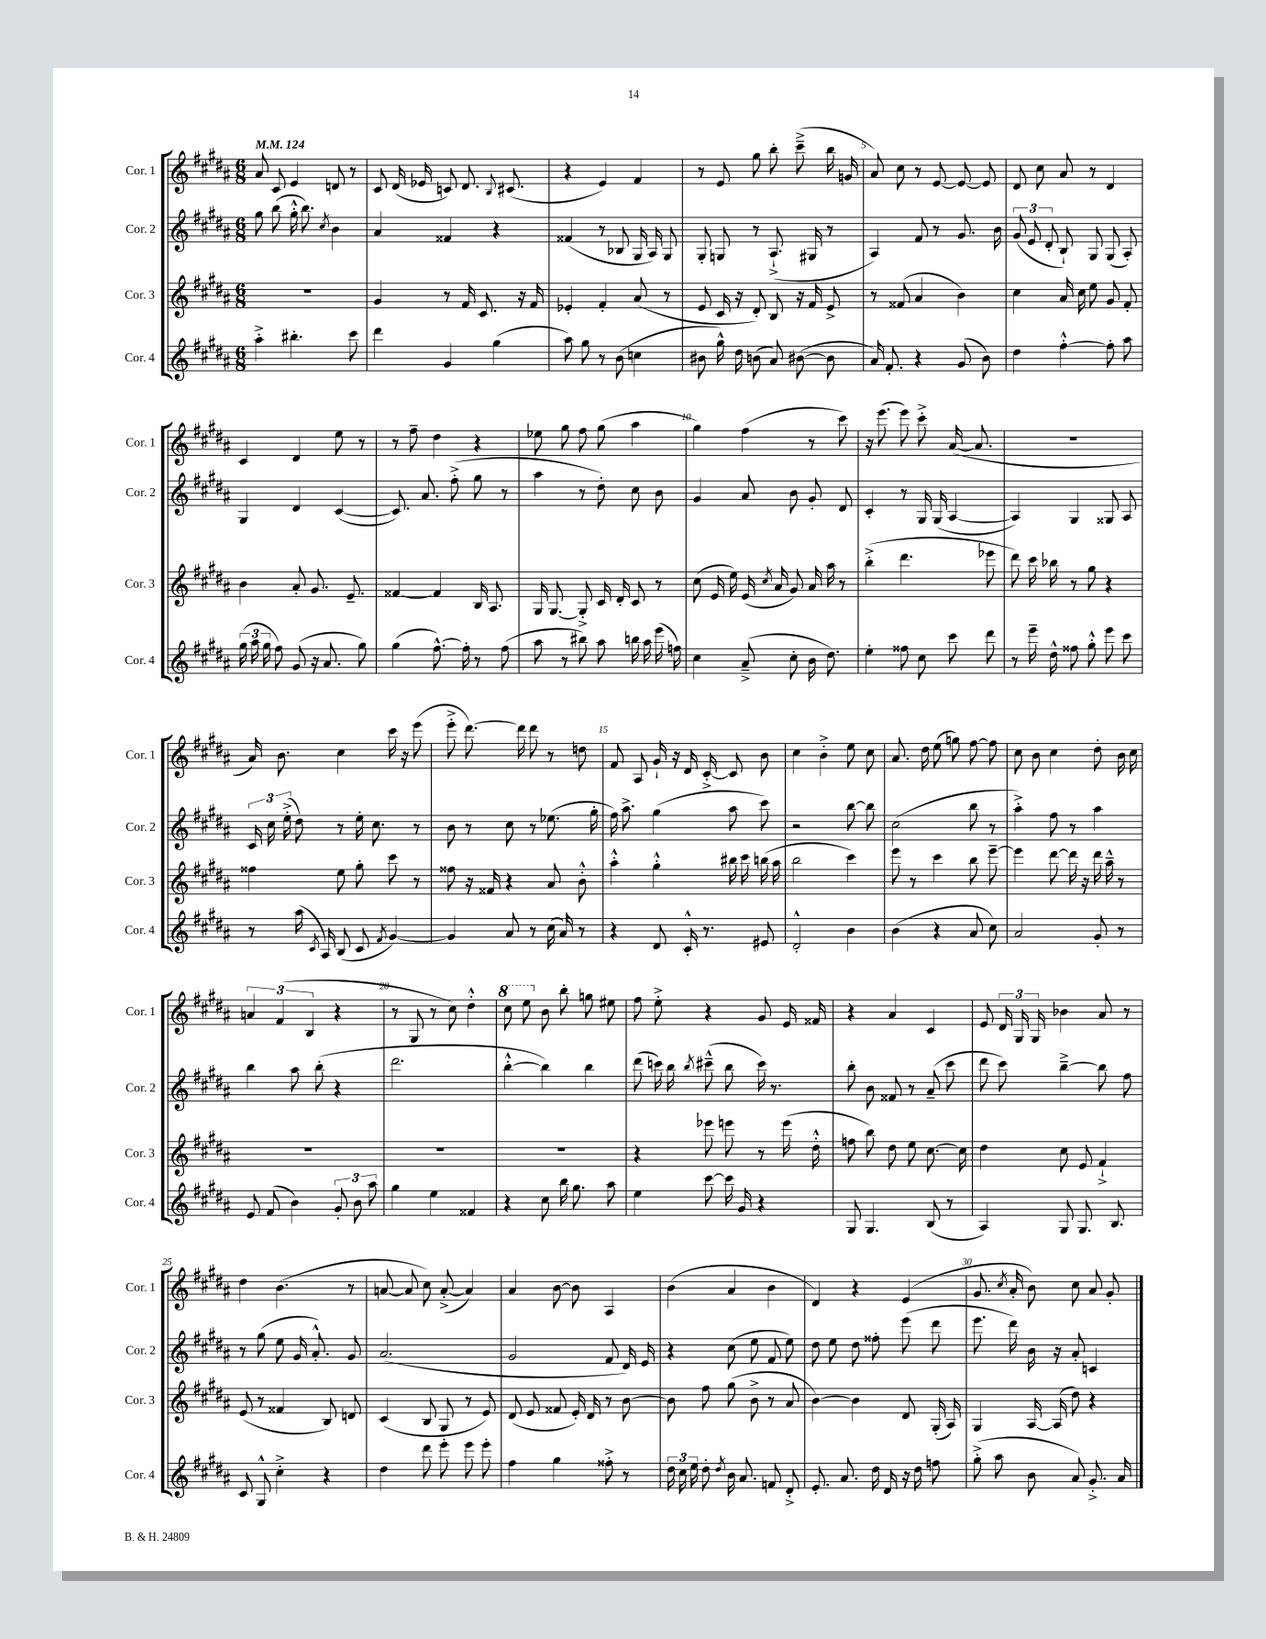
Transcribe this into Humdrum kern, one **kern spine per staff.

**kern	**kern	**kern	**kern
*staff4	*staff3	*staff2	*staff1
*clefG2	*clefG2	*clefG2	*clefG2
*k[f#c#g#d#a#]	*k[f#c#g#d#a#]	*k[f#c#g#d#a#]	*k[f#c#g#d#a#]
*M6/8	*M6/8	*M6/8	*M6/8
*MM124	*MM124	*MM124	*MM124
4aa#'^	2.r	8gg#	8a#
.	.	(8bb	8c#
4.bb#'	.	16gg#'^^	4e
.	.	8.bb)	.
.	.	8qcc#	.
.	.	4b	8d
8ccc#	.	.	8r
=	=	=	=
4ddd#	4g#	4a#	8c#
.	.	.	(16d#
.	.	.	16e-
4g#	8r	4f##	8c)
.	16f#	.	8.d#
.	8.c#	.	.
(4gg#	.	4r	.
.	.	.	8qqB
.	.	.	(8.c#
.	16r	.	.
.	16f#	.	.
=	=	=	=
8aa#)	4e-'	(4f##	4r
8gg#	.	.	.
8r	4f#'	8r	4e)
(8b	.	8B-	.
4cc	(8a#	16G#	4f#
.	.	16A#)	.
.	8r	8G#	.
=	=	=	=
8b#	8e	8G#'	8r
16gg#^^)	16c#	8G	8e
16dd#	16r	.	.
(8b	8d#')	8r	8gg#
8a#)	8B	(8.A#`^	8bb'
([8b#	16r	.	(8ccc#~^
.	16f#	16G#	.
8b#]	8e^	8r	16bb
.	.	.	16g
=	=	=	=
16a#)	8r	4A#)	8a#)
8.f#'	.	.	.
.	(8f##	.	8cc#
4r	4a#	8f#	8r
.	.	8r	[8e
(8g#	4b)	8.g#	8e_
8b)	.	.	8e]
.	.	16b	.
=	=	=	=
4dd#	4cc#	(12g#	8d#
.	.	12e	.
.	.	.	8cc#
.	.	12d#'	.
[4ff#'^^	16a#	8B`)	8a#
.	16cc#	.	.
.	8ee	8G#	8r
8ff#']	8g#	(8G#	4d#
8aa#	8f#'	8A#')	.
=	=	=	=
(24gg#	4b	4G#	4c#
24aa#	.	.	.
24gg#	.	.	.
8ff#)	.	.	.
(8g#	8a#'	4d#	4d#
16r	8.g#	.	.
8.a#	.	.	.
.	.	([4c#	8ee
.	8.e~	.	.
8gg#)	.	.	8r
=	=	=	=
(4gg#	[4f##	8.c#])	8r
.	.	.	8ff#~
.	.	8.a#	.
[8.ff#^^)	4f##]	.	4dd#
.	.	(8ff#'^	.
16ff#']	.	.	.
8r	16B	8gg#	4r
.	8.A#	.	.
(8ff#	.	8r	.
=	=	=	=
8aa#	16G#	4aa#	8ee-
.	[8.G#	.	.
8r	.	.	8gg#
8bb#)	8G#'^]	8r	8ff#
8aa#	16c#	8dd#')	(8gg#
.	16d#'	.	.
16bb	8c#	8cc#	4aa#
16aa#	.	.	.
(16eee	8r	8b	.
16ff)	.	.	.
=	=	=	=
4cc#	(8cc#	4g#	4gg#)
.	16e	.	.
.	16ee)	.	.
(8a#~^	(16e	8a#	(4ff#
.	8qcc#	.	.
.	16a#	.	.
8cc#'	8g#)	8b	.
16b	16a#	8g#'	8r
8.dd#)	16aa#	.	.
.	8r	8d#	8ccc#)
=	=	=	=
4ee'	(4bb'^	4c#'	16r
.	.	.	(8.eee
8ff##	4.ddd#	8r	8eee)
8cc#	.	16G#	8ccc#'^
.	.	(16G#	.
8ccc#	.	[4A#	([16a#
.	.	.	8.a#]
8ddd#	8eee-	.	.
=	=	=	=
8r	8ddd#)	4A#])	2.r
16eee~	16ccc#	.	.
16dd#^^	16bb-	.	.
8ff##	8r	4G#	.
8gg#'^^	8gg#	.	.
8eee	4r	8G##	.
8ccc#	.	8A#	.
=	=	=	=
8r	4ff##	24c#	16a#)
.	.	24cc#	.
.	.	.	8.b
.	.	(24ee'^	.
(16aa#	.	8dd#)	.
8qc#	.	.	.
16A#)	.	.	.
(8B	8ee	8r	4cc#
8c#	8gg#'	16ee'	.
.	.	8.cc#	.
8qf#	.	.	.
[4g#)	8ccc#	.	16ccc#
.	.	.	16r
.	8r	8r	(8eee
=	=	=	=
4g#]	8ff##	8b	8eee'^
.	16r	8r	[8.ddd#)
.	16f##	.	.
8a#	4r	8cc#	.
.	.	.	16ddd#]
8r	.	8r	8ddd#
(16cc#	8a#	(8.ee-	8r
16a#)	.	.	.
8r	8b'^^	.	8dd
.	.	16gg#'	.
=	=	=	=
4r	4aa#'^^	16ff#)	8f#
.	.	8.aa#^	.
.	.	.	8A#
8d#	4gg#'^^	(4gg#	16g#`
.	.	.	16r
16c#'^^	.	.	16d#
8.r	.	.	[16c#'^
.	16bb#	8aa#	8c#]
.	16ccc#	.	.
8e#	(16bb	8ccc#)	8b
.	16aa#	.	.
=	=	=	=
2d#'^^	2bb	2r	4cc#
.	.	.	4b'^
4b	4ccc#)	[8bb	8ee
.	.	8bb]	8cc#
=	=	=	=
(4b	8eee	(2cc#	8.a#
.	8r	.	.
.	.	.	16dd#
4r	4ccc#	.	(8ee
.	.	.	8gg)
8a#	8bb	8bb	[8ff#
8cc#)	[8eee~	8r	8ff#]
=	=	=	=
2a#	4eee]	4aa#'^)	8cc#
.	.	.	8b
.	[8ddd#	8ff#	4cc#
.	16ddd#]	8r	.
.	16r	.	.
8g#'	16ddd#	4aa#	8dd#'
.	16aa#~^^	.	.
8r	8r	.	16b
.	.	.	16cc#
=	=	=	=
8e	2.r	4bb	6a
(8f#	.	.	.
.	.	.	(6f#
4b)	.	8aa#	.
.	.	.	6B
.	.	(8bb'	.
12g#'	.	4r	4r
12b	.	.	.
12aa#	.	.	.
=	=	=	=
4gg#	2.r	2.ddd#	8r
.	.	.	8G#
4ee	.	.	8r
.	.	.	8cc#)
4f##	.	.	4dd#'^^
=	=	=	=
4r	2.r	[4bb'^^	8ccc#
.	.	.	8eee
8cc#	.	4bb])	8b
16bb	.	.	8bb'
8.gg#	.	.	.
.	.	4bb	8gg
8aa#	.	.	8ee#
=	=	=	=
4ee	4r	(8ddd#	8ff#
.	.	16ccc)	8ee'^
.	.	16bb	.
.	.	8qbb	.
[8ccc#	8eee-	(8ccc#~^^	4r
16ccc#]	8eee	8bb	.
16g#	.	.	.
4r	8r	16ccc#)	8g#
.	.	8.r	.
.	(16eee	.	16e
.	16dd#'^^	.	16f##
=	=	=	=
8G#	8ff	8bb'	4r
4.G#	8bb)	8b	.
.	8dd#	8f##	4a#
.	8ee	8r	.
(8B	[8.cc#	(8a#~	4c#
8r	.	8ccc#	.
.	16cc#]	.	.
=	=	=	=
4A#)	4dd#	8ddd#	8e
.	.	8ccc#)	24d#
.	.	.	24G#
.	.	.	24G#
8G#	8cc#	[4bb~^	4b-
8.G#	8e	.	.
.	4f#`^	8bb]	8a#
8.B	.	.	.
.	.	8ff#	8r
=	=	=	=
8c#	(8e	8r	4dd#
8G#^^	8r	(8gg#	.
4cc#'^	4f##	8ee	(4.b
.	.	16g#	.
.	.	8.a#'^^)	.
4r	8B)	.	.
.	8d	8g#	8r
=	=	=	=
4dd#	(4c#	(2.a#	[8a
.	.	.	8a]
8ddd#	8B	.	8cc#)
8eee'	8G#	.	([8a'^
8eee	8r	.	4a])
8eee'	8e)	.	.
=	=	=	=
4ff#	(8d#	2g#	4a#
.	8e	.	.
4gg#	8f##	.	[8b
.	16e')	.	8b]
.	16d#	.	.
8ff##'^	8r	8f#	4A#
8r	[8b	16d#)	.
.	.	16e	.
=	=	=	=
24dd#	8b]	4r	(4b
24cc#	.	.	.
24ee	.	.	.
8dd#'	8ff#	.	.
8qdd#	.	.	.
16b	(8gg#	(8cc#	4a#
8.a#	.	.	.
.	8b^	8ee	.
8f	8r	8f#	4b
8d#'^	8a#	8ee)	.
=	=	=	=
8.e'	[4b)	8dd#	4d#)
.	.	8ee	.
8.a#	.	.	.
.	4b]	8dd#	4r
16dd#	.	8ff##'	.
16d#	.	.	.
16r	8d#	(8eee	(4e
16dd#	.	.	.
8ff	(16G#'	8ddd#	.
.	16A#)	.	.
=	=	=	=
(8gg#'^	4G#	8.eee	8.g#
8aa#	.	.	.
.	.	.	8qcc#
.	.	16ddd#)	16a#'
8b	[16A#	16b	8b)
.	(16A#]	16r	.
8a#)	8dd#)	8a#'	8cc#
8.g#'^	4r	4c	8a#
.	.	.	8g#'
16a#	.	.	.
==	==	==	==
*-	*-	*-	*-
